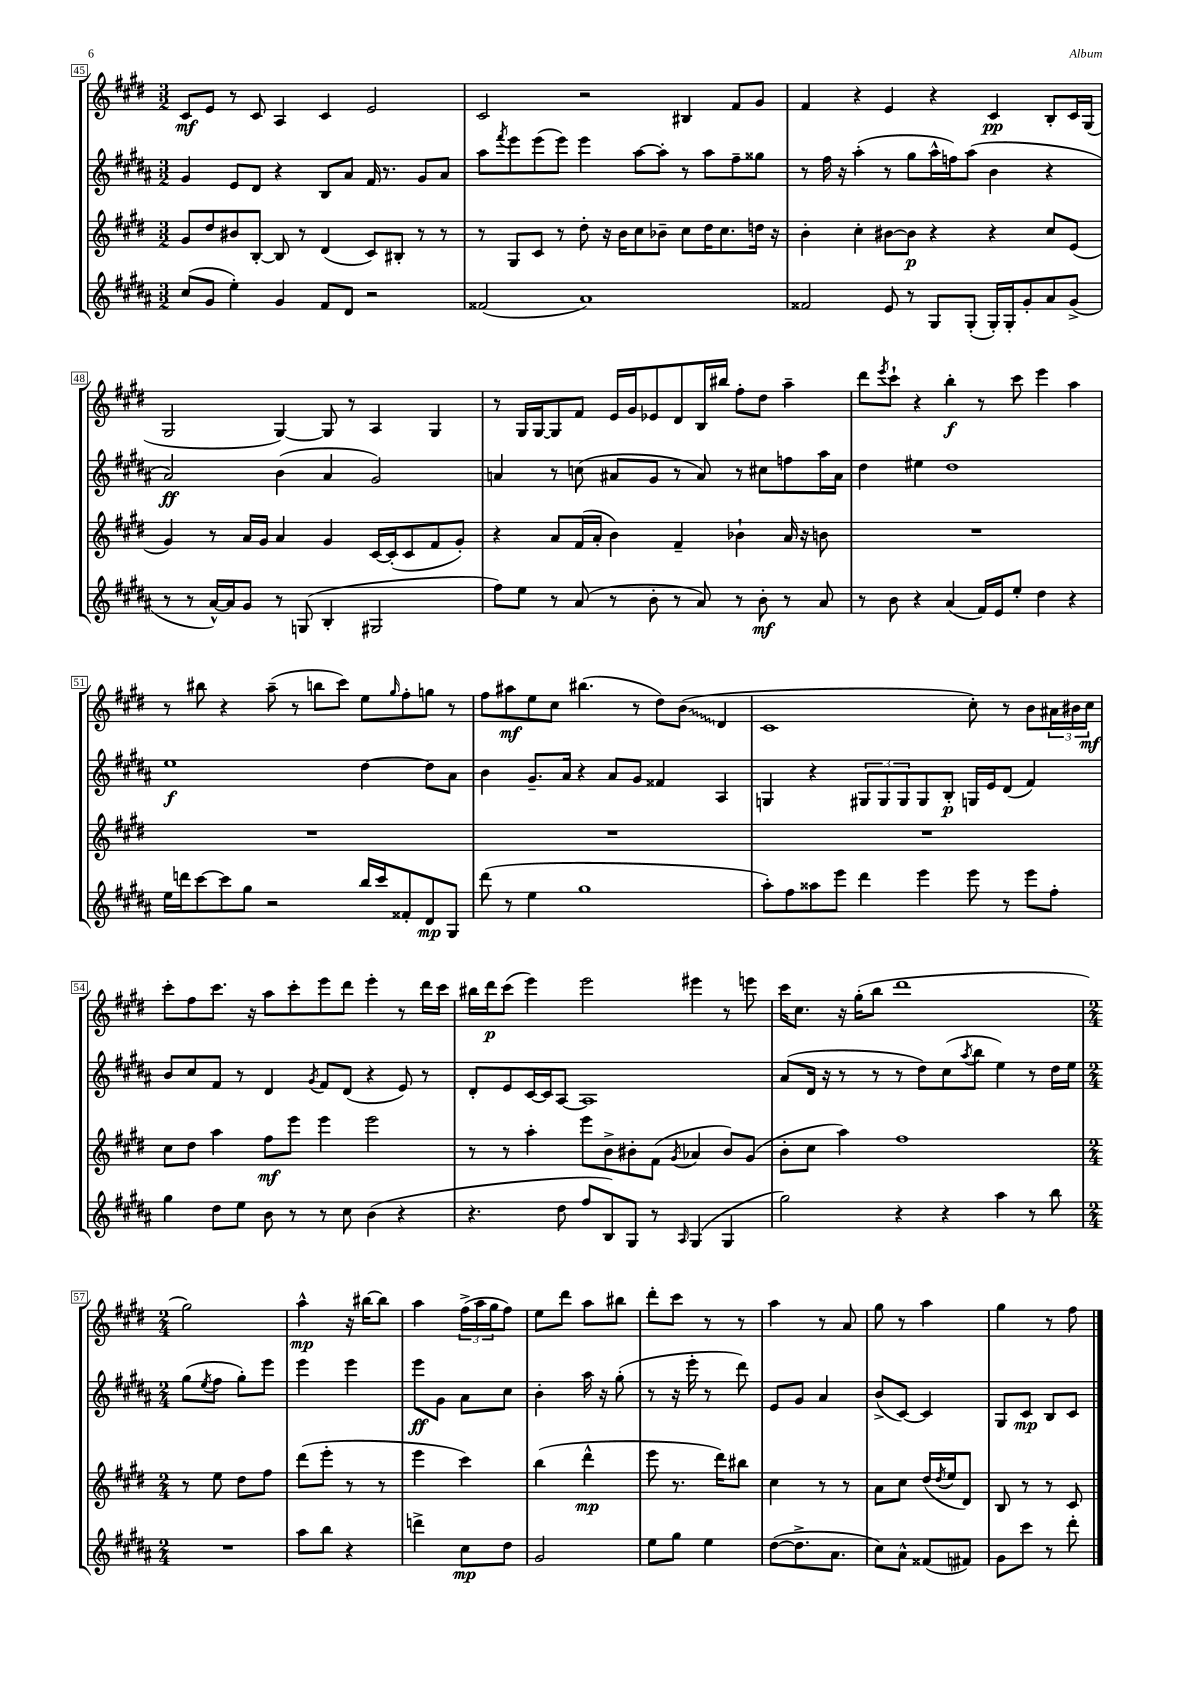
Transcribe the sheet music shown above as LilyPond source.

<<
\new StaffGroup <<
\new Staff = "s0" {
    \clef treble \key e \major \numericTimeSignature \time 3/2
    cis'8\mf e'8 r8 cis'8 a4 cis'4 e'2 |
    cis'2 r2 bis4 fis'8 gis'8 |
    fis'4 r4 e'4 r4 cis'4\pp b8-. cis'16 gis16( |
    gis2 gis4~) gis8 r8 a4 gis4 |
    r8 gis16 gis16~ gis8 fis'8 e'16 gis'16 ees'8 dis'8 b16 bis''16 fis''8-. dis''8 a''4-- |
    dis'''8 \acciaccatura { e'''8 } cis'''8-! r4 b''4-.\f r8 cis'''8 e'''4 a''4 |
    r8 bis''8 r4 a''8--( r8 b''8 cis'''8) e''8 \grace { gis''16 } fis''8-. g''8 r8 |
    fis''8 ais''8\mf e''8 cis''8 bis''4.( r8 dis''8) \once \override Glissando.style = #'zigzag b'8\glissando( dis'4 |
    cis'1 cis''8-.) r8 b'8 \tuplet 3/2 { ais'16 bis'16 cis''16\mf } |
    cis'''8-. fis''8 cis'''8. r16 a''8 cis'''8-. e'''8 dis'''8 e'''4-. r8 dis'''16 cis'''16 |
    bis''16 dis'''16\p cis'''8( e'''4) e'''2 eis'''4 r8 e'''8 |
    cis'''16 cis''8. r16 gis''16-.( b''8 dis'''1 |
    \numericTimeSignature \time 2/4 gis''2) |
    a''4-^\mp r16 bis''16~ bis''8 |
    a''4 \tuplet 3/2 { fis''16->( a''16 gis''16 } fis''8) |
    e''8 dis'''8 a''8 bis''8 |
    dis'''8-. cis'''8 r8 r8 |
    a''4 r8 a'8 |
    gis''8 r8 a''4 |
    gis''4 r8 fis''8 \bar "|." |
}
\new Staff = "s1" {
    \clef treble \key b \major \numericTimeSignature \time 3/2
    gis'4 e'8 dis'8 r4 b8 ais'8 fis'16 r8. gis'8 ais'8 |
    ais''8 \acciaccatura { fis'''8 } e'''8 e'''8( e'''8) e'''4 ais''8~ ais''8-. r8 ais''8 fis''8-- gisis''8 |
    r8 fis''16 r16 ais''4-.( r8 gis''8 ais''16-^ f''16) ais''8( b'4 r4 |
    ais'2\ff) b'4( ais'4 gis'2) |
    a'4 r8 c''8( ais'8 gis'8 r8 ais'8) r8 cis''8 f''8 ais''16 ais'16 |
    dis''4 eis''4 dis''1 |
    e''1\f dis''4~ dis''8 ais'8 |
    b'4 gis'8.-- ais'16 r4 ais'8 gis'8 fisis'4 ais4 |
    g4 r4 \tuplet 3/2 { gis8 gis8 gis8 } gis8 b8-.\p g16 e'16 dis'8( fis'4) |
    b'8 cis''8 fis'8 r8 dis'4 \acciaccatura { gis'8 } fis'8 dis'8( r4 e'8) r8 |
    dis'8-. e'8 cis'16~ cis'16 ais8~ ais1 |
    ais'8( dis'16 r16 r8 r8 r8 dis''8) cis''8( \acciaccatura { ais''8 } b''8 e''4) r8 dis''16 e''16 |
    \numericTimeSignature \time 2/4 gis''8( \acciaccatura { e''8 } fis''8 gis''8-.) e'''8 |
    e'''4 e'''4 |
    e'''8\ff gis'8 ais'8 cis''8 |
    b'4-. ais''16 r16 gis''8-.( |
    r8 r16 e'''16-. r8 dis'''8) |
    e'8 gis'8 ais'4 |
    b'8->( cis'8~) cis'4 |
    gis8 cis'8\mp b8 cis'8 \bar "|." |
}
\new Staff = "s2" {
    \clef treble \key e \major \numericTimeSignature \time 3/2
    gis'8 dis''8 bis'8 b8~-. b8 r8 dis'4( cis'8) bis8-. r8 r8 |
    r8 gis8 cis'8 r8 dis''8-. r16 b'16 cis''8 bes'8-- cis''8 dis''16 cis''8. d''16 r16 |
    b'4-. cis''4-. bis'8~ bis'8\p r4 r4 cis''8 e'8( |
    gis'4) r8 a'16 gis'16 a'4 gis'4 cis'16~ cis'16-.( cis'8 fis'8 gis'8-.) |
    r4 a'8 fis'16( a'16-. b'4) fis'4-- bes'4-! a'16 r16 b'8 |
    R1. |
    R1. |
    R1. |
    R1. |
    cis''8 dis''8 a''4 fis''8\mf e'''8 e'''4 e'''2 |
    r8 r8 a''4-. e'''8 b'8-> bis'8-. fis'8( \acciaccatura { gis'8 } aes'4 bis'8) gis'8( |
    b'8-. cis''8 a''4) fis''1 |
    \numericTimeSignature \time 2/4 r8 e''8 dis''8 fis''8 |
    dis'''8( e'''8-. r8 r8 |
    e'''4 cis'''4) |
    b''4( dis'''4-^\mp |
    e'''8 r8. dis'''16) bis''8 |
    cis''4 r8 r8 |
    a'8 cis''8 dis''16( \acciaccatura { dis''8 } e''16 dis'8) |
    b8 r8 r8 cis'8 \bar "|." |
}
\new Staff = "s3" {
    \clef treble \key b \major \numericTimeSignature \time 3/2
    cis''8( gis'8 e''4-.) gis'4 fis'8 dis'8 r2 |
    fisis'2( ais'1) |
    fisis'2 e'8 r8 gis8 gis8-.( gis16-.) gis16-. gis'8-. ais'8 gis'8->( |
    r8 r8 ais'16~-^) ais'16 gis'8 r8 g8( b4-. gis2 |
    fis''8) e''8 r8 ais'8( r8 b'8-. r8 ais'8) r8 b'8-.\mf r8 ais'8 |
    r8 b'8 r4 ais'4( fis'16) e'16 e''8-. dis''4 r4 |
    e''16 d'''16 cis'''8~ cis'''8 gis''8 r2 b''16 cis'''16 fisis'8-. dis'8\mp gis8 |
    dis'''8( r8 e''4 gis''1 |
    ais''8-.) fis''8 aisis''8 e'''8 dis'''4 e'''4 e'''8 r8 e'''8 fis''8-. |
    gis''4 dis''8 e''8 b'8 r8 r8 cis''8 b'4( r4 |
    r4. dis''8 fis''8 b8) gis8 r8 \grace { ais16 } gis4( gis4 |
    gis''2) r4 r4 ais''4 r8 b''8 |
    \numericTimeSignature \time 2/4 R2 |
    ais''8 b''8 r4 |
    d'''4-> cis''8\mp dis''8 |
    gis'2 |
    e''8 gis''8 e''4 |
    dis''8~( dis''8.-> ais'8. |
    cis''8) ais'8-^ fisis'8( fis'8) |
    gis'8 cis'''8 r8 dis'''8-. \bar "|." |
}
>>
>>
\layout { \context { \Score currentBarNumber = #45 \override BarNumber.stencil = #(make-stencil-boxer 0.1 0.3 ly:text-interface::print) } }
